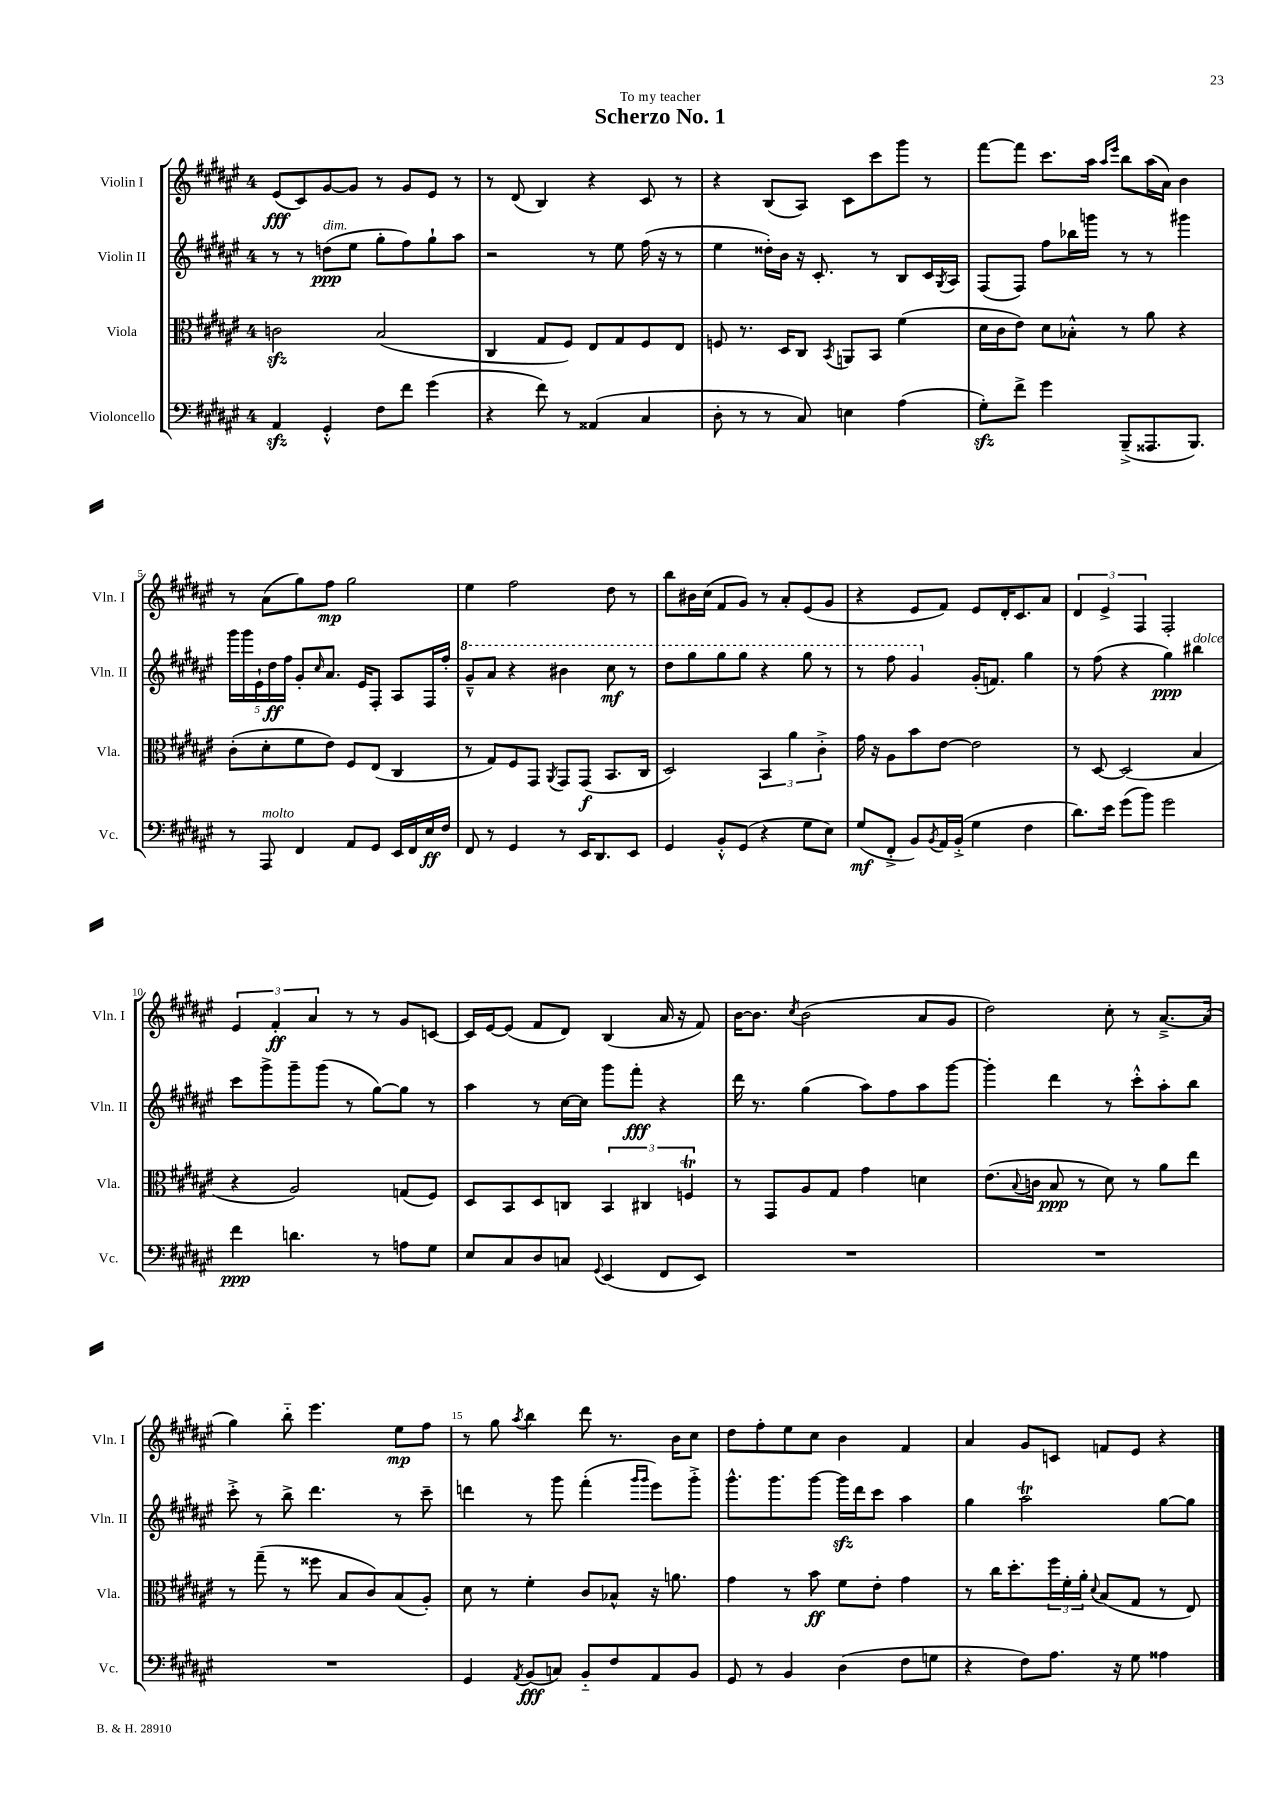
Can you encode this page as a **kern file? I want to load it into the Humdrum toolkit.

**kern	**dynam	**kern	**dynam	**kern	**dynam	**kern	**dynam
*part4	*part4	*part3	*part3	*part2	*part2	*part1	*part1
*staff4	*staff4	*staff3	*staff3	*staff2	*staff2	*staff1	*staff1
*I"Violoncello	*	*I"Viola	*	*I"Violin II	*	*I"Violin I	*
*I'Vc.	*	*I'Vla.	*	*I'Vln. II	*	*I'Vln. I	*
*clefF4	*	*clefC3	*	*clefG2	*	*clefG2	*
*k[f#c#g#d#a#e#]	*	*k[f#c#g#d#a#e#]	*	*k[f#c#g#d#a#e#]	*	*k[f#c#g#d#a#e#]	*
*M4/4	*	*M4/4	*	*M4/4	*	*M4/4	*
=1	=1	=1	=1	=1	=1	=1	=1
4AA#zz/	.	2cnzz\	.	8r	.	(8e#/L	fff
.	.	.	.	8r	.	8c#/)	.
!	!	!	!	!LO:TX:a:i:t=dim.	!	!	!
4GG#'^^/	.	.	.	(8ddn\L	ppp	[8g#/	.
.	.	.	.	8ee#\J	.	8g#/J]	.
8F#\L	.	(2B/	.	8gg#'\L	.	8r	.
8f#\J	.	.	.	8ff#\)	.	8g#/L	.
(4g#\	.	.	.	8gg#`\	.	8e#/J	.
.	.	.	.	8aa#\J	.	8r	.
=2	=2	=2	=2	=2	=2	=2	=2
4r	.	4C#/	.	2r	.	8r	.
.	.	.	.	.	.	(8d#/	.
8f#\)	.	8G#/L	.	.	.	4B/)	.
8r	.	8F#/J)	.	.	.	.	.
(4AA##X/	.	8E#/L	.	8r	.	4r	.
.	.	8G#/	.	8ee#\	.	.	.
4C#/	.	8F#/	.	(16ff#\	.	8c#/	.
.	.	.	.	16r	.	.	.
.	.	8E#/J	.	8r	.	8r	.
=3	=3	=3	=3	=3	=3	=3	=3
8D#'\	.	8Fn/	.	4ee#\	.	4r	.
8r	.	8.r	.	.	.	.	.
8r	.	.	.	16dd##X'\LL)	.	(8B/L	.
.	.	16D#/KL	.	16b\JJ	.	.	.
8C#/)	.	8C#/J	.	16r	.	8A#/J)	.
.	.	.	.	8.c#'/	.	.	.
.	.	8qBB/	.	.	.	.	.
4En\	.	8AAn/L	.	.	.	8c#\L	.
.	.	8BB/J	.	8r	.	8ccc#\	.
(4A#\	.	(4f#\	.	8B/L	.	8ggg#\J	.
.	.	.	.	16c#/L	.	8r	.
.	.	.	.	8qG#/	.	.	.
.	.	.	.	16A#/JJ	.	.	.
=4	=4	=4	=4	=4	=4	=4	=4
8G#zz'\L)	.	16d#\LL	.	(8F#/L	.	[8fff#\L	.
.	.	16c#\J	.	.	.	.	.
8f#^\J	.	8e#\J)	.	8F#/J)	.	8fff#\J]	.
4g#\	.	8d#\L	.	8ff#\L	.	8.ccc#\L	.
.	.	8B-X'^^\J	.	16bb-X\L	.	.	.
.	.	.	.	16gggn\JJ	.	16aa#\Jk	.
.	.	.	.	.	.	16qqaa#/LL	.
.	.	.	.	.	.	16qqeee#/JJ	.
(8BBB~^/L	.	8r	.	8r	.	8bb\L	.
8.AAA##X/	.	8a#\	.	8r	.	(16aa#\L	.
.	.	.	.	.	.	16a#\JJ)	.
.	.	4r	.	4ggg#X\	.	4b\	.
8.BBB/J)	.	.	.	.	.	.	.
!!LO:LB:g=z
=5	=5	=5	=5	=5	=5	=5	=5
8r	.	(8c#'\L	.	20ggg#\LL	.	8r	.
.	.	.	.	20ggg#\	.	.	.
.	.	.	.	20e#`\	.	.	.
!LO:TX:a:i:t=molto	!	!	!	!	!	!	!
8AAA#/	.	8d#'\	.	.	.	(8a#\L	.
.	.	.	.	20dd#\	ff	.	.
.	.	.	.	20ff#\JJ	.	.	.
4FF#/	.	8f#\	.	8g#'/L	.	8gg#\)	.
.	.	.	.	16qqcc#/	.	.	.
.	.	8e#\J)	.	8.a#/J	.	8ff#\J	mp
8AA#/L	.	8F#/L	.	.	.	2gg#\	.
.	.	.	.	16e#/KL	.	.	.
8GG#/J	.	(8E#/J	.	8F#'/J	.	.	.
16EE#/LL	.	4C#/	.	8A#/L	.	.	.
16FF#/	.	.	.	.	.	.	.
16E#/	ff	.	.	16F#/L	.	.	.
16F#/JJ	.	.	.	16ff#'/JJ	.	.	.
=6	=6	=6	=6	=6	=6	=6	=6
*	*	*	*	*8va	*	*	*
8FF#/	.	8r	.	8gg#~^^/L	.	4ee#\	.
8r	.	8G#/L)	.	8aa#/J	.	.	.
4GG#/	.	8F#/	.	4r	.	2ff#\	.
.	.	8GG#/J	.	.	.	.	.
.	.	8qAA#/	.	.	.	.	.
8r	.	8GG#/L	.	4bb#X\	.	.	.
16EE#/KL	.	(8GG#/J	f	.	.	.	.
8.DD#/	.	.	.	.	.	.	.
.	.	8.BB/L	.	8ccc#\	mf	8dd#\	.
8EE#/J	.	.	.	8r	.	8r	.
.	.	16C#/Jk	.	.	.	.	.
=7	=7	=7	=7	=7	=7	=7	=7
4GG#/	.	2D#/)	.	8ddd#\L	.	8bb\L	.
.	.	.	.	8ggg#\	.	16b#X\L	.
.	.	.	.	.	.	(16cc#\JJ	.
8BB'^^/L	.	.	.	8ggg#\	.	8f#/L	.
(8GG#/J	.	.	.	8ggg#\J	.	8g#/J)	.
4r	.	6BB/	.	4r	.	8r	.
.	.	.	.	.	.	8a#'/L	.
.	.	6a#\	.	.	.	.	.
8G#\L	.	.	.	8ggg#\	.	(8e#/	.
.	.	6c#'^\	.	.	.	.	.
8E#\J)	.	.	.	8r	.	8g#/J	.
=8	=8	=8	=8	=8	=8	=8	=8
(8G#/L	mf	16g#\	.	8r	.	4r	.
.	.	16r	.	.	.	.	.
8FF#'^/J	.	8A#\L	.	8fff#\	.	.	.
8BB/L)	.	8b\	.	4gg#/	.	8e#/L	.
8qBB/	.	.	.	.	.	.	.
16AA#/L	.	[8e#\J	.	.	.	8f#/J)	.
(16BB'^/JJ	.	.	.	.	.	.	.
*	*	*	*	*X8va	*	*	*
4G#\	.	2e#\]	.	(16g#'/KL	.	8e#/L	.
.	.	.	.	8.fn/J)	.	.	.
.	.	.	.	.	.	16d#'/K	.
.	.	.	.	.	.	8.c#/	.
4F#\	.	.	.	4gg#\	.	.	.
.	.	.	.	.	.	8a#/J	.
=9	=9	=9	=9	=9	=9	=9	=9
8.d#\L)	.	8r	.	8r	.	6d#/	.
.	.	[8D#/	.	(8ff#\	.	.	.
.	.	.	.	.	.	6e#^/	.
16e#\Jk	.	.	.	.	.	.	.
(8g#\L	.	(2D#/]	.	4r	.	.	.
.	.	.	.	.	.	6F#/	.
8b\J)	.	.	.	.	.	.	.
2g#\	.	.	.	4gg#\)	ppp	2F#'/	.
!	!	!	!	!LO:TX:a:i:t=dolce	!	!	!
.	.	4B/	.	4bb#X\	.	.	.
!!LO:LB:g=z
=10	=10	=10	=10	=10	=10	=10	=10
4f#\	ppp	4r	.	8ccc#\L	.	6e#/	.
.	.	.	.	8ggg#^\	.	.	.
.	.	.	.	.	.	6f#'/	ff
4.dn\	.	2A#/)	.	8ggg#~\	.	.	.
.	.	.	.	.	.	6a#/	.
.	.	.	.	(8ggg#\J	.	.	.
.	.	.	.	8r	.	8r	.
8r	.	.	.	[8gg#\L)	.	8r	.
8An\L	.	(8Gn/L	.	8gg#\J]	.	8g#/L	.
8G#\J	.	8F#/J)	.	8r	.	[8cn/J	.
=11	=11	=11	=11	=11	=11	=11	=11
8E#/L	.	8D#/L	.	4aa#\	.	16c/LL]	.
.	.	.	.	.	.	[16e#/J	.
8C#/	.	8BB/	.	.	.	(8e#/J]	.
8D#/	.	8D#/	.	8r	.	8f#/L	.
8Cn/J	.	8Cn/J	.	[16cc#\LL	.	8d#/J)	.
.	.	.	.	16cc#\JJ]	.	.	.
8qqGG#/	.	.	.	.	.	.	.
(4EE#/	.	6BB/	.	8ggg#\L	.	(4B/	.
.	.	.	.	8fff#'\J	fff	.	.
.	.	6C#X/	.	.	.	.	.
8FF#/L	.	.	.	4r	.	16a#/	.
.	.	.	.	.	.	16r	.
.	.	6FnT/	.	.	.	.	.
8EE#/J)	.	.	.	.	.	8f#/)	.
=12	=12	=12	=12	=12	=12	=12	=12
1r	.	8r	.	16ddd#\	.	[16b\KL	.
.	.	.	.	8.r	.	8.b\J]	.
.	.	8GG#/L	.	.	.	.	.
.	.	.	.	.	.	8qcc#/	.
.	.	8A#/	.	(4gg#\	.	(2b\	.
.	.	8G#/J	.	.	.	.	.
.	.	4g#\	.	8aa#\L)	.	.	.
.	.	.	.	8ff#\	.	.	.
.	.	4dn\	.	8aa#\	.	8a#/L	.
.	.	.	.	[8ggg#\J	.	8g#/J	.
=13	=13	=13	=13	=13	=13	=13	=13
1r	.	(8.e#\L	.	4ggg#'\]	.	2dd#\)	.
.	.	8qqB/	.	.	.	.	.
.	.	16cn\Jk	.	.	.	.	.
.	.	8B/	ppp	4ddd#\	.	.	.
.	.	8r	.	.	.	.	.
.	.	8d#\)	.	8r	.	8cc#'\	.
.	.	8r	.	8ccc#'^^\L	.	8r	.
.	.	8a#\L	.	8aa#'\	.	[8.a#~^/L	.
.	.	8ee#\J	.	8bb\J	.	.	.
.	.	.	.	.	.	(16a#/Jk]	.
!!LO:LB:g=z
=14	=14	=14	=14	=14	=14	=14	=14
1r	.	8r	.	8ccc#'^\	.	4gg#\)	.
.	.	(8gg#~\	.	8r	.	.	.
.	.	8r	.	8bb^\	.	8bb\	.
.	.	8ff##X\	.	4.ddd#\	.	4.eee#\	.
.	.	8B/L	.	.	.	.	.
.	.	8c#/)	.	.	.	.	.
.	.	(8B/	.	8r	.	8ee#\L	mp
.	.	8A#'/J)	.	8ccc#~\	.	8ff#\J	.
=15	=15	=15	=15	=15	=15	=15	=15
4GG#/	.	8d#\	.	4dddn\	.	8r	.
.	.	8r	.	.	.	8gg#\	.
8qAA#/	.	.	.	.	.	8qaa#/	.
(8BB/L	fff	4f#'\	.	8r	.	4bb\	.
8Cn/J)	.	.	.	8ggg#\	.	.	.
8BB/L	.	8c#/L	.	(4fff#'\	.	8ddd#\	.
8F#/	.	8B-X^^/J	.	.	.	8.r	.
.	.	.	.	16qqggg#/LL	.	.	.
.	.	.	.	16qqggg#/JJ	.	.	.
8AA#/	.	16r	.	8eee#\L)	.	.	.
.	.	8.an\	.	.	.	16b\KL	.
8BB/J	.	.	.	8ggg#'^\J	.	8cc#\J	.
=16	=16	=16	=16	=16	=16	=16	=16
8GG#/	.	4g#\	.	8.ggg#^^\L	.	8dd#\L	.
8r	.	.	.	.	.	8ff#'\	.
.	.	.	.	8.ggg#\	.	.	.
4BB/	.	8r	.	.	.	8ee#\	.
.	.	8b\	ff	[8ggg#\J	.	8cc#\J	.
(4D#\	.	8f#\L	.	16ggg#zz\LL]	.	4b\	.
.	.	.	.	16ddd#\J	.	.	.
.	.	8e#'\J	.	8ccc#\J	.	.	.
8F#\L	.	4g#\	.	4aa#\	.	4f#/	.
8Gn\J	.	.	.	.	.	.	.
=17	=17	=17	=17	=17	=17	=17	=17
4r	.	8r	.	4gg#\	.	4a#/	.
.	.	16cc#\KL	.	.	.	.	.
.	.	8.dd#'\	.	.	.	.	.
8F#\L)	.	.	.	2aa#t\	.	8g#/L	.
8.A#\J	.	24ff#\L	.	.	.	8cn/J	.
.	.	24f#'\	.	.	.	.	.
.	.	24a#'\JJ	.	.	.	.	.
.	.	8qqd#/	.	.	.	.	.
.	.	(8B/L	.	.	.	8fn/L	.
16r	.	.	.	.	.	.	.
8G#\	.	8G#/J	.	.	.	8e#/J	.
4A##X\	.	8r	.	[8gg#\L	.	4r	.
.	.	8E#/)	.	8gg#\J]	.	.	.
==	==	==	==	==	==	==	==
*-	*-	*-	*-	*-	*-	*-	*-
